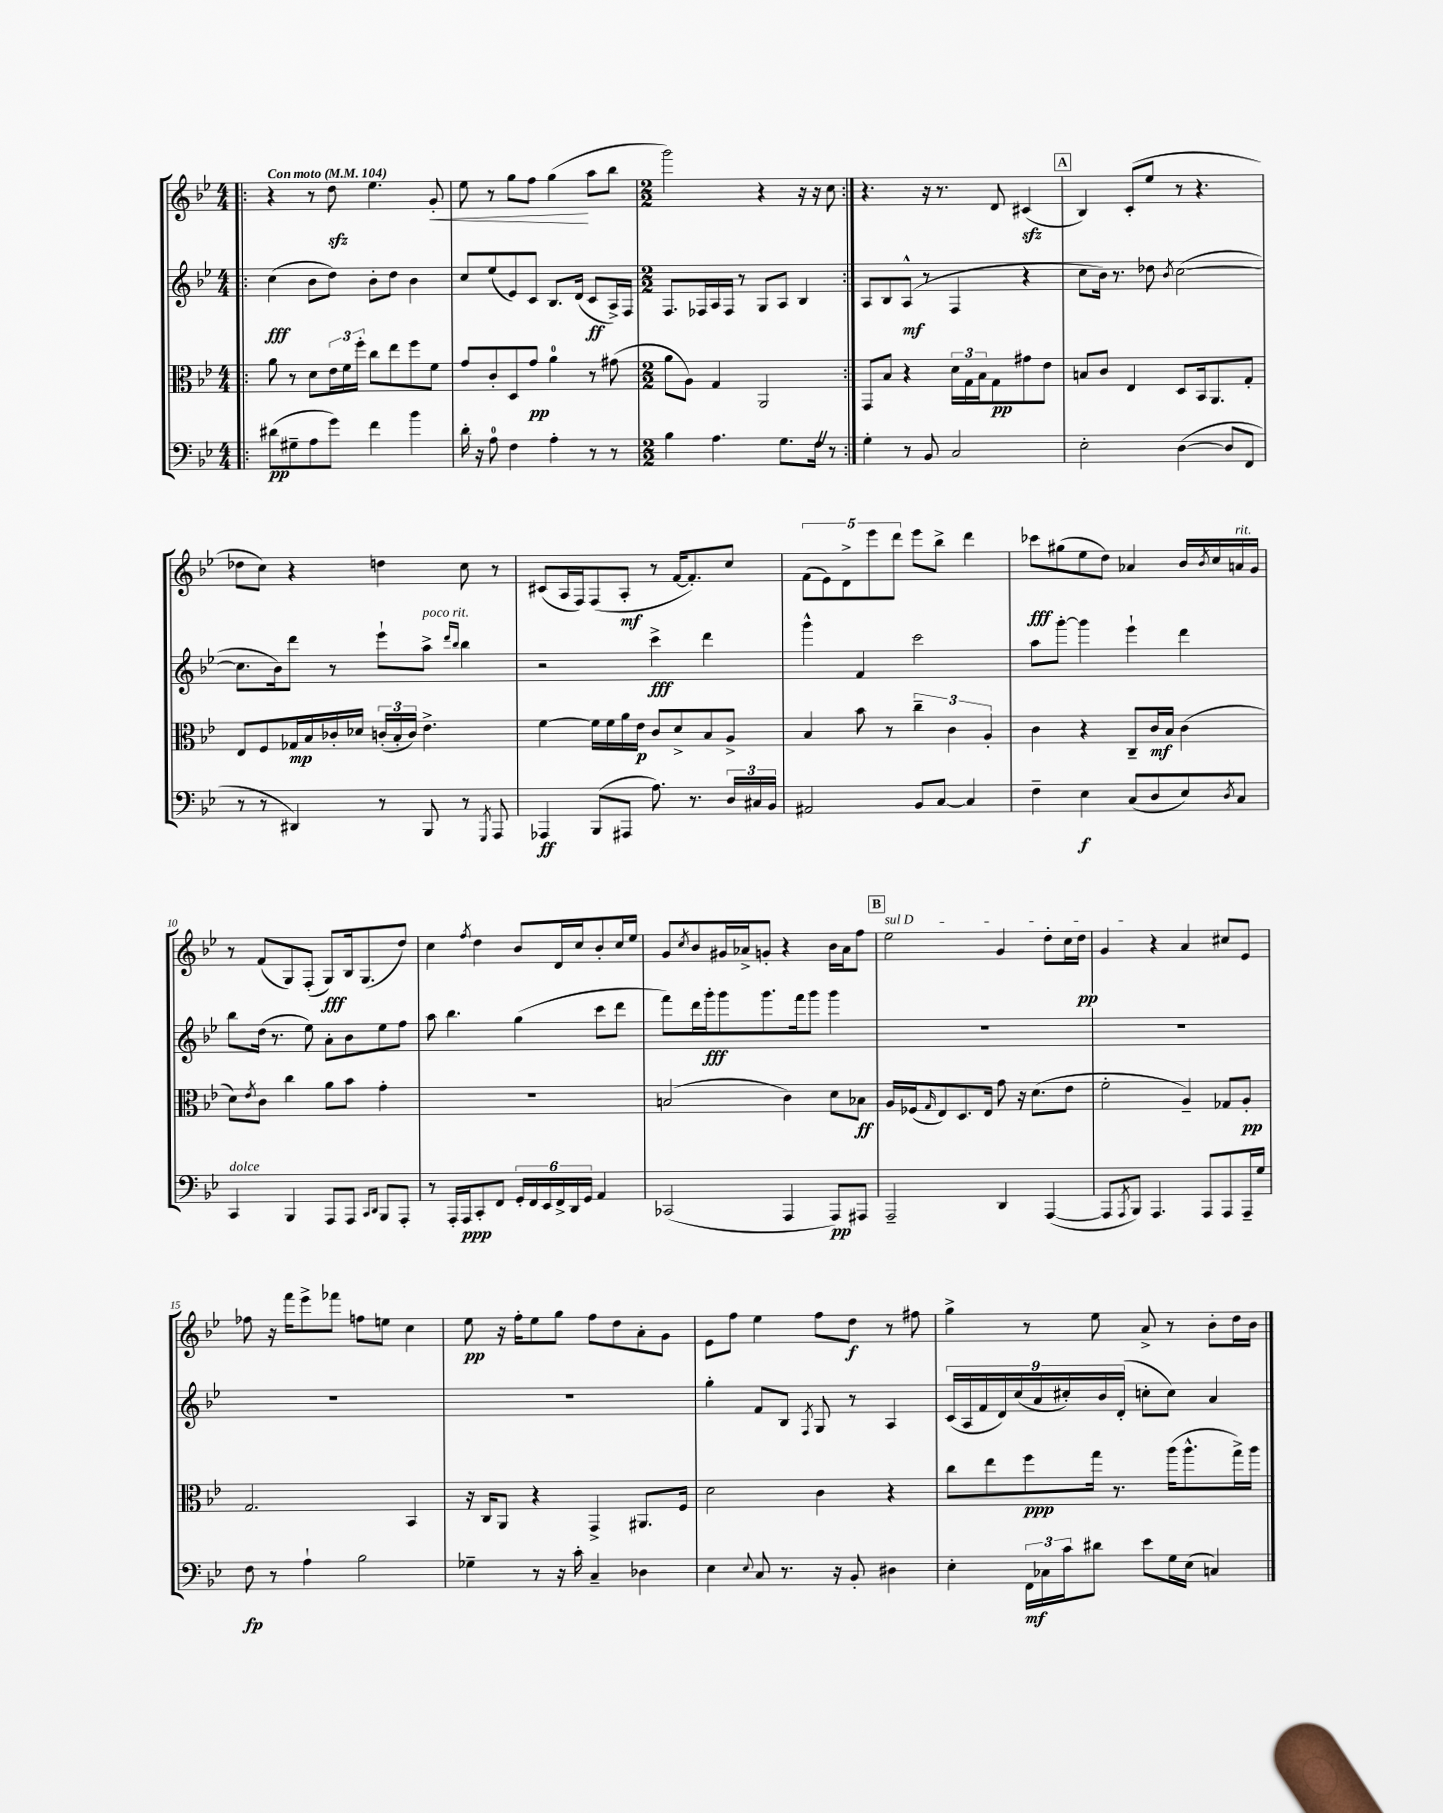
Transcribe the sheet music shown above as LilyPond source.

<<
\new StaffGroup <<
\new Staff = "s0" {
    \clef treble \key bes \major \numericTimeSignature \time 4/4 \tempo "Con moto" 4 = 104
    \repeat volta 2 { \bar ".|:" r4 r8 d''8\sfz ees''4. g'8-.\< |
    ees''8 r8 g''8 f''8 g''4\!( a''8 bes''8 |
    \numericTimeSignature \time 2/2 g'''2) r4 r16 r16 c''8 | }
    r4. r16 r8. d'8 cis'4\sfz( |
    \mark \markup { \box "A" } bes4) c'8-.( ees''8 r8 r4. |
    des''8 c''8) r4 d''4 c''8 r8 |
    cis'8( a16 f16) f8( a8-.\mf r8 f'16~ f'8.-.) c''8 |
    \tuplet 5/4 { f'8( ees'8) d'8-> ees'''8 d'''8 } ees'''8 bes''8-> d'''4 |
    ces'''8\fff gis''8( ees''8 d''8) aes'4 bes'16 \acciaccatura { bes'8 } c''16 a'16^\markup { \italic "rit." } g'16 |
    r8 f'8( g8) f8-.( g8\fff) bes16 g8.( d''8) |
    c''4 \acciaccatura { f''8 } d''4 bes'8 d'16 c''16 bes'8-. c''16 ees''16 |
    g'8 \acciaccatura { c''8 } bes'8 gis'16 aes'16-> g'8-. r4 bes'16 aes'16 f''8 |
    \mark \markup { \box "B" } \once \override TextSpanner.bound-details.left.text = \markup { \italic "sul D" } ees''2\startTextSpan g'4 d''8-. c''16 d''16\pp |
    g'4\stopTextSpan r4 a'4 cis''8 ees'8 |
    fes''8 r16 f'''16 ees'''8-> fes'''8 f''8 e''8 c''4 |
    ees''8\pp r16 f''16-. ees''8 g''8 f''8 d''8 a'8-. g'8 |
    ees'8 f''8 ees''4 f''8 d''8\f r8 fis''8 |
    g''4-> r8 ees''8 a'8-> r8 bes'8-. d''16 bes'16 \bar "|." |
}
\new Staff = "s1" {
    \clef treble \key bes \major \numericTimeSignature \time 4/4
    \repeat volta 2 { \bar ".|:" c''4\fff( bes'8 d''8) bes'8-. d''8 bes'4 |
    c''8 ees''8( ees'8) c'8 bes8. d'16( c'8\ff a16->) f16 |
    \numericTimeSignature \time 2/2 f8. fes16 a16 fes16 r8 g8 a8 bes4 | }
    a8 bes8 a8-^\mf( r8 f4 r4 |
    \mark \markup { \box "A" } c''8 bes'16) r8. des''8 \acciaccatura { bes'8 } c''2~( |
    c''8. bes'16) d'''8 r8 ees'''8-! a''8->^\markup { \italic "poco rit." } \grace { d'''16 bes''16 } bes''4 |
    r2 c'''4->\fff d'''4 |
    g'''4-^ f'4 c'''2 |
    a''8 g'''8~-. g'''4 ees'''4-! d'''4 |
    bes''8 d''16( r8. ees''8) a'8-. bes'8 ees''8 f''8 |
    a''8 bes''4. g''4( c'''8 d'''8 |
    f'''8) d'''16 g'''16-.\fff g'''8 g'''8. f'''16 g'''8 g'''4 |
    \mark \markup { \box "B" } R1 |
    R1 |
    R1 |
    R1 |
    g''4-. f'8 bes8 \acciaccatura { f8 } g8 r8 a4 |
    \tuplet 9/8 { c'16( a16 f'16 d'16) c''16( a'16 cis''16-.) bes'16 d'16-.( } c''8-. c''8) a'4 \bar "|." |
}
\new Staff = "s2" {
    \clef alto \key bes \major \numericTimeSignature \time 4/4
    \repeat volta 2 { \bar ".|:" a'8 r8 d'8 \tuplet 3/2 { ees'16 f'16 f''16-. } c''8 ees''8 f''8 f'8 |
    g'8 c'8-. d8 g'8\pp a'4-0 r8 gis'8( |
    \numericTimeSignature \time 2/2 a'8 a8) g4 a,2 | }
    g,8 bes8 r4 \tuplet 3/2 { d'16 g16 bes16 } g8\pp gis'8 ees'8 |
    \mark \markup { \box "A" } b8 c'8 ees4 d8 bes,16 a,8. g8-. |
    ees8 f8 ges16\mp bes16 ces'16-. des'16 \tuplet 3/2 { c'16-.( bes16-. c'16) } ees'4.-> |
    f'4~ f'16 f'16 a'16 ees'16\p c'8 d'8-> bes8 a8-> |
    bes4 bes'8 r8 \tuplet 3/2 { c''4-- c'4 a4-. } |
    c'4 r4 c8-- c'16\mf bes16 c'4( |
    d'8) \acciaccatura { ees'8 } c'8 c''4 a'8 bes'8 g'4-. |
    R1 |
    b2( c'4) d'8 bes8\ff |
    \mark \markup { \box "B" } a16 fes16( \grace { g16 } ees8) d8. ees16 g'8 r16 d'8.( ees'8 |
    f'2-. a4--) ges8 a8-.\pp |
    g2. bes,4 |
    r16 c16 a,8 r4 g,4-> ais,8. f16 |
    d'2 c'4 r4 |
    c''8 ees''8 f''8\ppp g''16 r8. a''16( a''8.-^ g''16->) a''16 \bar "|." |
}
\new Staff = "s3" {
    \clef bass \key bes \major \numericTimeSignature \time 4/4
    \repeat volta 2 { \bar ".|:" dis'8\pp( gis8-- a8 g'8) f'4 bes'4 |
    d'16-. r16 a8-0 f4 a4-. r8 r8 |
    \numericTimeSignature \time 2/2 bes4 a4. g8. f16 \once \override BreathingSign.text = \markup { \musicglyph "scripts.caesura.straight" } \breathe r8 | }
    g4-. r8 bes,8 c2 |
    \mark \markup { \box "A" } ees2-. d4~( d8 f,8 |
    r8 r8 dis,4) r8 bes,,8 r8 \acciaccatura { g,,8 } a,,8 |
    aes,,4\ff bes,,8( ais,,8 a8.) r8. \tuplet 3/2 { d16 cis16 bes,16 } |
    ais,2 bes,8 c8~ c4 |
    f4-- ees4\f c8( d8 ees8) \acciaccatura { d8 } c8 |
    c,4^\markup { \italic "dolce" } bes,,4 a,,8 a,,8 \grace { c,16 d,16 } bes,,8 a,,8-. |
    r8 a,,16-. a,,16\ppp c,8-. f,8 \tuplet 6/4 { g,16-. f,16 ees,16 f,16-> d,16 g,16 } a,4 |
    ces,2( a,,4 a,,8\pp) ais,,8 |
    \mark \markup { \box "B" } a,,2-- d,4 a,,4~( |
    a,,8 \acciaccatura { a,,8 } bes,,8) a,,4. a,,8 a,,8 a,,16-- g16 |
    f8\fp r8 a4-! bes2 |
    ges4-- r8 r16 c'16-. c4-- des4 |
    ees4 \appoggiatura { ees8 } c8 r8. r16 bes,8-. dis4 |
    ees4-. \tuplet 3/2 { f,16\mf ces16 c'16 } dis'8 ees'8 g16 ees16( c4) \bar "|." |
}
>>
>>
\layout { \context { \Score \override BarNumber.break-visibility = ##(#f #t #t) barNumberVisibility = #(every-nth-bar-number-visible 5) } }
